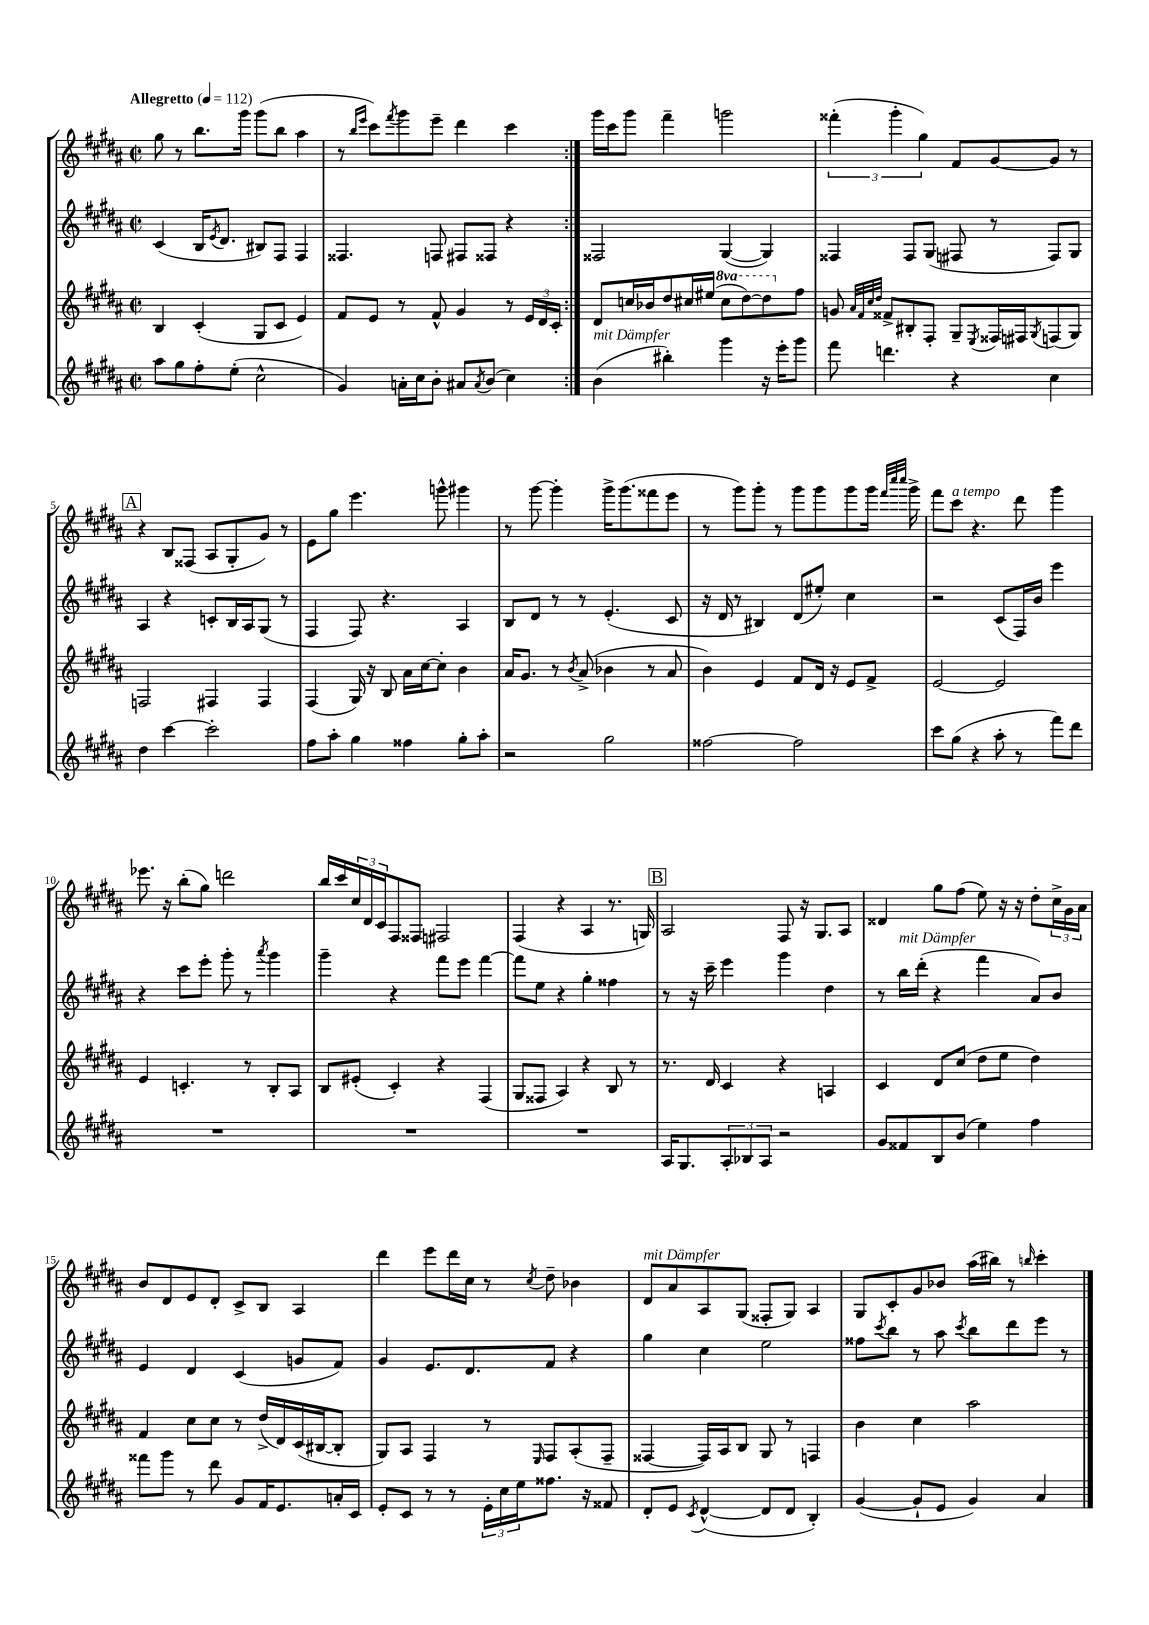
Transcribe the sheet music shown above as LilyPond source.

<<
\new StaffGroup <<
\new Staff = "s0" {
    \clef treble \key b \major \defaultTimeSignature \time 2/2 \tempo "Allegretto" 4 = 112
    \repeat volta 2 { gis''8 r8 b''8. gis'''16 gis'''8( b''8 ais''4 |
    r8 \grace { b''16 e'''16 } cis'''8) \acciaccatura { fis'''8 } gis'''8 e'''8-- dis'''4 cis'''4 | }
    gis'''16 cis'''16 gis'''8 fis'''4-- g'''2 |
    \tuplet 3/2 { fisis'''4-.( gis'''4-. gis''4) } fis'8 gis'8~ gis'8 r8 |
    \mark \markup { \box "A" } r4 b8 fisis8( ais8 gis8-. gis'8) r8 |
    e'8 gis''8 e'''4. g'''8-^ gis'''4 |
    r8 gis'''8~ gis'''4-. gis'''16-> gis'''8.( fisis'''8 e'''8 |
    r8 gis'''8) gis'''8-. r8 gis'''8 gis'''8 gis'''8 gis'''16 \grace { fis'''32 cis''''32 cis''''32 } gis'''16-> |
    fis'''8 cis'''8^\markup { \italic "a tempo" } r4. dis'''8 gis'''4 |
    ees'''8. r16 b''8-.( gis''8) d'''2 |
    b''16 cis'''16 \tuplet 3/2 { cis''16 dis'16 cis'16 } fis8 fisis8 fis2 |
    fis4( r4 ais4 r8. g16) |
    \mark \markup { \box "B" } ais2 fis8 r16 gis8. ais8 |
    disis'4 gis''8 fis''8( e''8) r16 r16 dis''8-. \tuplet 3/2 { cis''16-> gis'16 ais'16 } |
    b'8 dis'8 e'8 dis'8-. cis'8-> b8 ais4 |
    dis'''4 e'''8 dis'''16 cis''16 r8 \acciaccatura { cis''8 } dis''8-- bes'4 |
    dis'8^\markup { \italic "mit Dämpfer" } ais'8 ais8 gis8( fisis8-. gis8) ais4 |
    gis8 cis'8-. gis'8 bes'8 ais''16( bis''16) r8 \grace { b''16 } cis'''4-. \bar "|." |
}
\new Staff = "s1" {
    \clef treble \key b \major \defaultTimeSignature \time 2/2
    \repeat volta 2 { cis'4( b16 \acciaccatura { e'8 } dis'8. bis8) fis8 fis4 |
    fisis4. f8 fis8 fisis8 r4 | }
    fisis2 gis4~( gis4) |
    fisis4 fisis8 gis8( fis8 r8 fis8) gis8 |
    \mark \markup { \box "A" } ais4 r4 c'8-. b16 ais16 gis8( r8 |
    fis4 fis8) r4. ais4 |
    b8 dis'8 r8 r8 e'4.-.( cis'8 |
    r16 dis'16 r8 bis4) dis'8( eis''8-.) cis''4 |
    r2 cis'8( fis16) b'16 e'''4 |
    r4 cis'''8 e'''8-. gis'''8-. r8 \acciaccatura { ais'''8 } gis'''4 |
    gis'''4-- r4 fis'''8 e'''8 fis'''4~ |
    fis'''8 e''8 r4 gis''4-. fisis''4 |
    \mark \markup { \box "B" } r8 r16 cis'''16-- e'''4 gis'''4 dis''4 |
    r8 b''16^\markup { \italic "mit Dämpfer" } dis'''16-.( r4 fis'''4 ais'8) b'8 |
    e'4 dis'4 cis'4( g'8 fis'8) |
    gis'4 e'8. dis'8. fis'8 r4 |
    gis''4 cis''4 e''2 |
    fisis''8 \acciaccatura { cis'''8 } b''8 r8 ais''8 \acciaccatura { cis'''8 } b''8 dis'''8 e'''8 r8 \bar "|." |
}
\new Staff = "s2" {
    \clef treble \key b \major \defaultTimeSignature \time 2/2 \set Staff.ottavationMarkups = #ottavation-simple-ordinals
    \repeat volta 2 { b4 cis'4-.( gis8 cis'8 e'4) |
    fis'8 e'8 r8 fis'8-^ gis'4 r8 \tuplet 3/2 { e'16 dis'16 cis'16-. } | }
    dis'8 c''16 bes'16 dis''8 cis''16 eis''16( \ottava #1 cis'''8 dis'''8~) dis'''8 \ottava #0 fis''8 |
    g'8 \grace { ais'32 fis'32 cis''32 dis''32 } fisis'8-> bis8-. fis8-. gis8-- \acciaccatura { e8 } fisis16 fis16 \acciaccatura { gis8 } f8( gis8) |
    \mark \markup { \box "A" } f2 fis4 fis4 |
    fis4( gis16) r16 b8 ais'16 cis''16~ cis''8-. b'4 |
    ais'16 gis'8. r8 \acciaccatura { b'8 } ais'8->( bes'4 r8 ais'8 |
    b'4) e'4 fis'8 dis'16 r16 e'8 fis'8-> |
    e'2~ e'2 |
    e'4 c'4.-. r8 b8-. ais8 |
    b8 eis'8-.( cis'4-.) r4 fis4( |
    gis8 fisis8 ais4) r4 b8 r8 |
    \mark \markup { \box "B" } r8. dis'16 cis'4 r4 a4 |
    cis'4 dis'8 cis''8( dis''8 e''8 dis''4) |
    fis'4 cis''8 cis''8 r8 dis''16->( dis'16) cis'16( bis16~ bis8-. |
    gis8) ais8 fis4 r8 \grace { e16 } fis8 ais8-.( fis8-- |
    fisis4~ fisis16) ais16 b8 gis8 r8 f4 |
    b'4 cis''4 ais''2 \bar "|." |
}
\new Staff = "s3" {
    \clef treble \key b \major \defaultTimeSignature \time 2/2
    \repeat volta 2 { ais''8 gis''8 fis''8-. e''8-.( cis''2-^ |
    gis'4) a'16-. cis''16 b'8-. ais'8 \acciaccatura { ais'8 } b'8( cis''4) | }
    b'4^\markup { \italic "mit Dämpfer" }( bis''4-.) gis'''4 r16 e'''16-. gis'''8 |
    fis'''8 d'''4. r4 cis''4 |
    \mark \markup { \box "A" } dis''4 cis'''4~ cis'''2-. |
    fis''8 ais''8-. gis''4 fisis''4 gis''8-. ais''8-. |
    r2 gis''2 |
    fisis''2~ fisis''2 |
    cis'''8 gis''8( r4 ais''8-. r8 fis'''8) dis'''8 |
    R1 |
    R1 |
    R1 |
    \mark \markup { \box "B" } ais16 gis8. \tuplet 3/2 { ais8-. bes8 ais8 } r2 |
    gis'8 fisis'8 b8 b'8( e''4) fis''4 |
    fisis'''8 gis'''8 r8 dis'''8 gis'8 fis'16 e'8. a'16-. cis'16 |
    e'8-. cis'8 r8 r8 \tuplet 3/2 { e'16-. cis''16 e''16 } fisis''8. r16 fisis'8 |
    dis'8-. e'8 \acciaccatura { cis'8 } dis'4~-^( dis'8 dis'8 b4-.) |
    gis'4~( gis'8-! e'8 gis'4) ais'4 \bar "|." |
}
>>
>>
